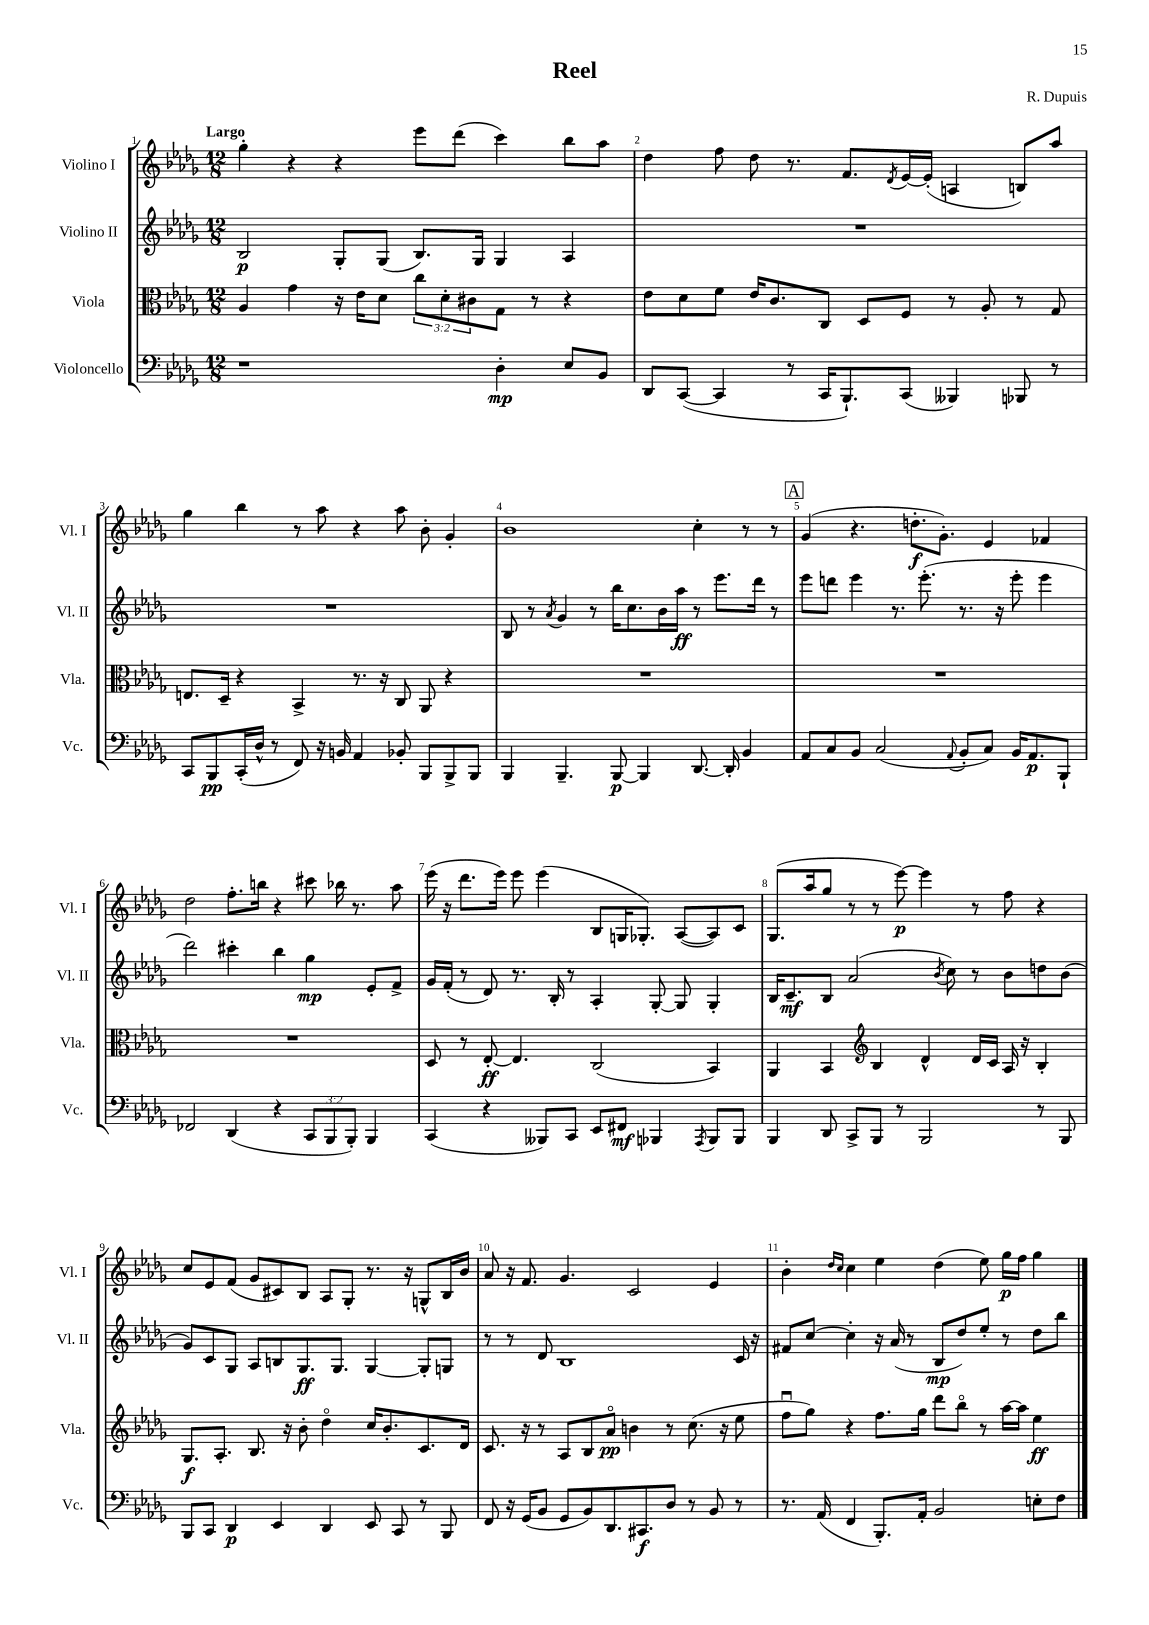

**kern	**dynam	**kern	**dynam	**kern	**dynam	**kern	**dynam
*part4	*part4	*part3	*part3	*part2	*part2	*part1	*part1
*staff4	*staff4	*staff3	*staff3	*staff2	*staff2	*staff1	*staff1
*I"Violoncello	*	*I"Viola	*	*I"Violino II	*	*I"Violino I	*
*I'Vc.	*	*I'Vla.	*	*I'Vl. II	*	*I'Vl. I	*
*clefF4	*	*clefC3	*	*clefG2	*	*clefG2	*
*k[b-e-a-d-g-]	*	*k[b-e-a-d-g-]	*	*k[b-e-a-d-g-]	*	*k[b-e-a-d-g-]	*
*M12/8	*	*M12/8	*	*M12/8	*	*M12/8	*
=1	=1	=1	=1	=1	=1	=1	=1
!	!	!	!	!	!	!LO:TX:a:B:t=Largo	!
1r	.	4A-/	.	2B-/	p	4gg-'\	.
.	.	4g-\	.	.	.	4r	.
.	.	16r	.	8G-'/L	.	4r	.
.	.	16e-\KL	.	.	.	.	.
.	.	8d-\J	.	(8G-/J	.	.	.
.	.	12cc\L	.	8.B-/L)	.	8eee-\L	.
.	.	12d-'\	.	.	.	.	.
.	.	.	.	.	.	(8ddd-\J	.
.	.	12c#X\	.	.	.	.	.
.	.	.	.	16G-/Jk	.	.	.
4D-'\	mp	8G-\J	.	4G-/	.	4ccc\)	.
.	.	8r	.	.	.	.	.
8E-/L	.	4r	.	4A-/	.	8bb-\L	.
8BB-/J	.	.	.	.	.	8aa-\J	.
=2	=2	=2	=2	=2	=2	=2	=2
8DD-/L	.	8e-\L	.	1.r	.	4dd-\	.
([8CC/J	.	8d-\	.	.	.	.	.
4CC/]	.	8f\J	.	.	.	8ff\	.
.	.	16e-/KL	.	.	.	8dd-\	.
.	.	8.c/	.	.	.	.	.
8r	.	.	.	.	.	8.r	.
16CC/KL	.	8C/J	.	.	.	.	.
8.BBB-`/)	.	.	.	.	.	8.f/L	.
.	.	8D-/L	.	.	.	.	.
.	.	.	.	.	.	8qd-/	.
(8CC/J	.	8F/J	.	.	.	[16e-/L	.
.	.	.	.	.	.	(16e-'/JJ]	.
4BBB--X/)	.	8r	.	.	.	4An/	.
.	.	8A-'/	.	.	.	.	.
8BBB-X/	.	8r	.	.	.	8Bn/L)	.
8r	.	8G-/	.	.	.	8aa-/J	.
!!LO:LB:g=z
=3	=3	=3	=3	=3	=3	=3	=3
8CC/L	.	8.En/L	.	1.r	.	4gg-\	.
8BBB-/	pp	.	.	.	.	.	.
.	.	16D-~/Jk	.	.	.	.	.
(16CC'/L	.	4r	.	.	.	4bb-\	.
16D-^^/JJ	.	.	.	.	.	.	.
8r	.	.	.	.	.	.	.
8FF/)	.	4BB-^/	.	.	.	8r	.
16r	.	.	.	.	.	8aa-\	.
16BBn/	.	.	.	.	.	.	.
4AA-/	.	8.r	.	.	.	4r	.
.	.	16r	.	.	.	.	.
8BB-X'/	.	8C/	.	.	.	8aa-\	.
8BBB-/L	.	8AA-/	.	.	.	8b-'\	.
8BBB-^/	.	4r	.	.	.	4g-'/	.
8BBB-/J	.	.	.	.	.	.	.
=4	=4	=4	=4	=4	=4	=4	=4
4BBB-/	.	1.r	.	8B-/	.	1b-	.
.	.	.	.	8r	.	.	.
.	.	.	.	8qa-/	.	.	.
4.BBB-~/	.	.	.	4g-/	.	.	.
.	.	.	.	8r	.	.	.
[8BBB-/	p	.	.	16bb-\KL	.	.	.
.	.	.	.	8.cc\	.	.	.
4BBB-/]	.	.	.	.	.	.	.
.	.	.	.	16b-\L	.	.	.
.	.	.	.	16aa-\JJ	ff	.	.
[8.DD-/	.	.	.	8r	.	4cc'\	.
.	.	.	.	8.eee-\L	.	.	.
16DD-'/]	.	.	.	.	.	.	.
4BB-/	.	.	.	.	.	8r	.
.	.	.	.	16ddd-\Jk	.	.	.
.	.	.	.	8r	.	8r	.
!!LO:REH:place=s1:t=A
=5	=5	=5	=5	=5	=5	=5	=5
8AA-/L	.	1.r	.	8eee-\L	.	(4g-/	.
8C/	.	.	.	8dddn\J	.	.	.
8BB-/J	.	.	.	4eee-\	.	4.r	.
(2C/	.	.	.	.	.	.	.
.	.	.	.	8.r	.	.	.
.	.	.	.	.	.	8.ddn'\L	f
.	.	.	.	(8.eee-'\	.	.	.
.	.	.	.	.	.	8.g-'\J)	.
8qqAA-/	.	.	.	.	.	.	.
8BB-'/L	.	.	.	8.r	.	.	.
8C/J)	.	.	.	.	.	4e-/	.
.	.	.	.	16r	.	.	.
16BB-/KL	.	.	.	8eee-'\	.	.	.
8.AA-/	p	.	.	.	.	.	.
.	.	.	.	4eee-\	.	4f-X/	.
8BBB-`/J	.	.	.	.	.	.	.
!!LO:LB:g=z
=6	=6	=6	=6	=6	=6	=6	=6
2FF-X/	.	1.r	.	2ddd-\)	.	2dd-\	.
(4DD-/	.	.	.	4ccc#X'\	.	8.ff'\L	.
.	.	.	.	.	.	16bbn\Jk	.
4r	.	.	.	4bb-\	.	4r	.
12CC/L	.	.	.	4gg-\	mp	8ccc#X\	.
12BBB-/	.	.	.	.	.	.	.
.	.	.	.	.	.	16bb-X\	.
12BBB-'/J)	.	.	.	.	.	.	.
.	.	.	.	.	.	8.r	.
4BBB-/	.	.	.	8e-'/L	.	.	.
.	.	.	.	8f^/J	.	8aa-\	.
=7	=7	=7	=7	=7	=7	=7	=7
(4CC/	.	8D-/	.	16g-/LL	.	(16eee-\	.
.	.	.	.	(16f'/JJ	.	16r	.
.	.	8r	.	8r	.	8.ddd-\L	.
4r	.	[8E-'/	ff	8d-/)	.	.	.
.	.	.	.	.	.	16eee-\Jk)	.
.	.	4.E-/]	.	8.r	.	8eee-\	.
8BBB--X/L)	.	.	.	.	.	(4eee-\	.
.	.	.	.	16B-'/	.	.	.
8CC/J	.	.	.	8r	.	.	.
8EE-/L	.	(2C/	.	4A-'/	.	8B-/L	.
8FF#X/J	mf	.	.	.	.	16Gn/K	.
.	.	.	.	.	.	8.G-X'/J)	.
4BBB-X/	.	.	.	[8G-'/	.	.	.
.	.	.	.	8G-/]	.	([8A-/L	.
8qAAA-/	.	.	.	.	.	.	.
8BBB-/L	.	4BB-/)	.	4G-'/	.	8A-/])	.
8BBB-/J	.	.	.	.	.	8c/J	.
=8	=8	=8	=8	=8	=8	=8	=8
4BBB-/	.	4AA-/	.	16B-/KL	.	(8.G-/L	.
.	.	.	.	8.c~/	mf	.	.
.	.	.	.	.	.	16aa-/k	.
8DD-/	.	4BB-/	.	8B-/J	.	8gg-/J	.
8CC^/L	.	.	.	(2a-/	.	8r	.
*	*	*clefG2	*	*	*	*	*
8BBB-/J	.	4B-/	.	.	.	8r	.
8r	.	.	.	.	.	[8eee-\)	p
2BBB-/	.	4d-^^/	.	.	.	4eee-\]	.
.	.	.	.	8qb-/	.	.	.
.	.	.	.	8cc\)	.	.	.
.	.	16d-/LL	.	8r	.	8r	.
.	.	16c/JJ	.	.	.	.	.
.	.	16A-/	.	8b-\L	.	8ff\	.
.	.	16r	.	.	.	.	.
8r	.	4B-'/	.	8ddn\	.	4r	.
8BBB-/	.	.	.	(8b-\J	.	.	.
!!LO:LB:g=z
=9	=9	=9	=9	=9	=9	=9	=9
8BBB-/L	.	8.G-/L	f	8g-/L)	.	8cc/L	.
8CC/J	.	.	.	8c/	.	8e-/	.
.	.	8.A-'/J	.	.	.	.	.
4DD-/	p	.	.	8G-/J	.	(8f/J	.
.	.	8.B-/	.	8A-/L	.	8g-/L	.
4EE-/	.	.	.	8Bn/	.	8c#X/)	.
.	.	16r	.	.	.	.	.
.	.	8b-'\	.	8.G-/	ff	8B-/J	.
4DD-/	.	4dd-\	.	.	.	8A-/L	.
.	.	.	.	8.G-/J	.	.	.
.	.	.	.	.	.	8G-'/J	.
8EE-/	.	16cc/KL	.	[4G-/	.	8.r	.
.	.	8.b-'/	.	.	.	.	.
8CC/	.	.	.	.	.	.	.
.	.	.	.	.	.	16r	.
8r	.	8.c/	.	8G-'/L]	.	8Gn^^/L	.
8BBB-/	.	.	.	8Gn/J	.	16B-/L	.
.	.	16d-/Jk	.	.	.	16b-/JJ	.
=10	=10	=10	=10	=10	=10	=10	=10
8FF/	.	8.c/	.	8r	.	8a-/	.
16r	.	.	.	8r	.	16r	.
(16GG-/KL	.	16r	.	.	.	8.f/	.
8BB-/J	.	8r	.	8d-/	.	.	.
8GG-/L	.	8A-/L	.	1B-	.	4.g-/	.
8BB-/)	.	8B-/	.	.	.	.	.
8.DD-/	.	8a-/J	pp	.	.	.	.
.	.	4bn\	.	.	.	2c/	.
8.CC#X/	f	.	.	.	.	.	.
8D-/J	.	8r	.	.	.	.	.
8r	.	(8.cc\	.	.	.	.	.
8BB-/	.	.	.	.	.	4e-/	.
.	.	16r	.	.	.	.	.
8r	.	8ee-\	.	16c/	.	.	.
.	.	.	.	16r	.	.	.
=11	=11	=11	=11	=11	=11	=11	=11
8.r	.	8ffu\L	.	8f#X/L	.	4b-'\	.
.	.	8gg-\J)	.	[8cc/J	.	.	.
(16AA-/	.	.	.	.	.	.	.
.	.	.	.	.	.	16qqdd-/LL	.
.	.	.	.	.	.	16qqcc/JJ	.
4FF/	.	4r	.	4cc'\]	.	4cc\	.
8.BBB-'/L)	.	8.ff\L	.	16r	.	4ee-\	.
.	.	.	.	(16a-/	.	.	.
.	.	.	.	8r	.	.	.
16AA-'/Jk	.	16gg-\Jk	.	.	.	.	.
2BB-/	.	8ddd-\L	.	8B-/L	mp	(4dd-\	.
.	.	8bb-\J	.	8dd-/)	.	.	.
.	.	8r	.	8ee-'/J	.	8ee-\)	.
.	.	[16aa-\LL	.	8r	.	16gg-\LL	p
.	.	16aa-\JJ]	.	.	.	16ff\JJ	.
8En'\L	.	4ee-\	ff	8dd-\L	.	4gg-\	.
8F\J	.	.	.	8bb-\J	.	.	.
==	==	==	==	==	==	==	==
*-	*-	*-	*-	*-	*-	*-	*-
